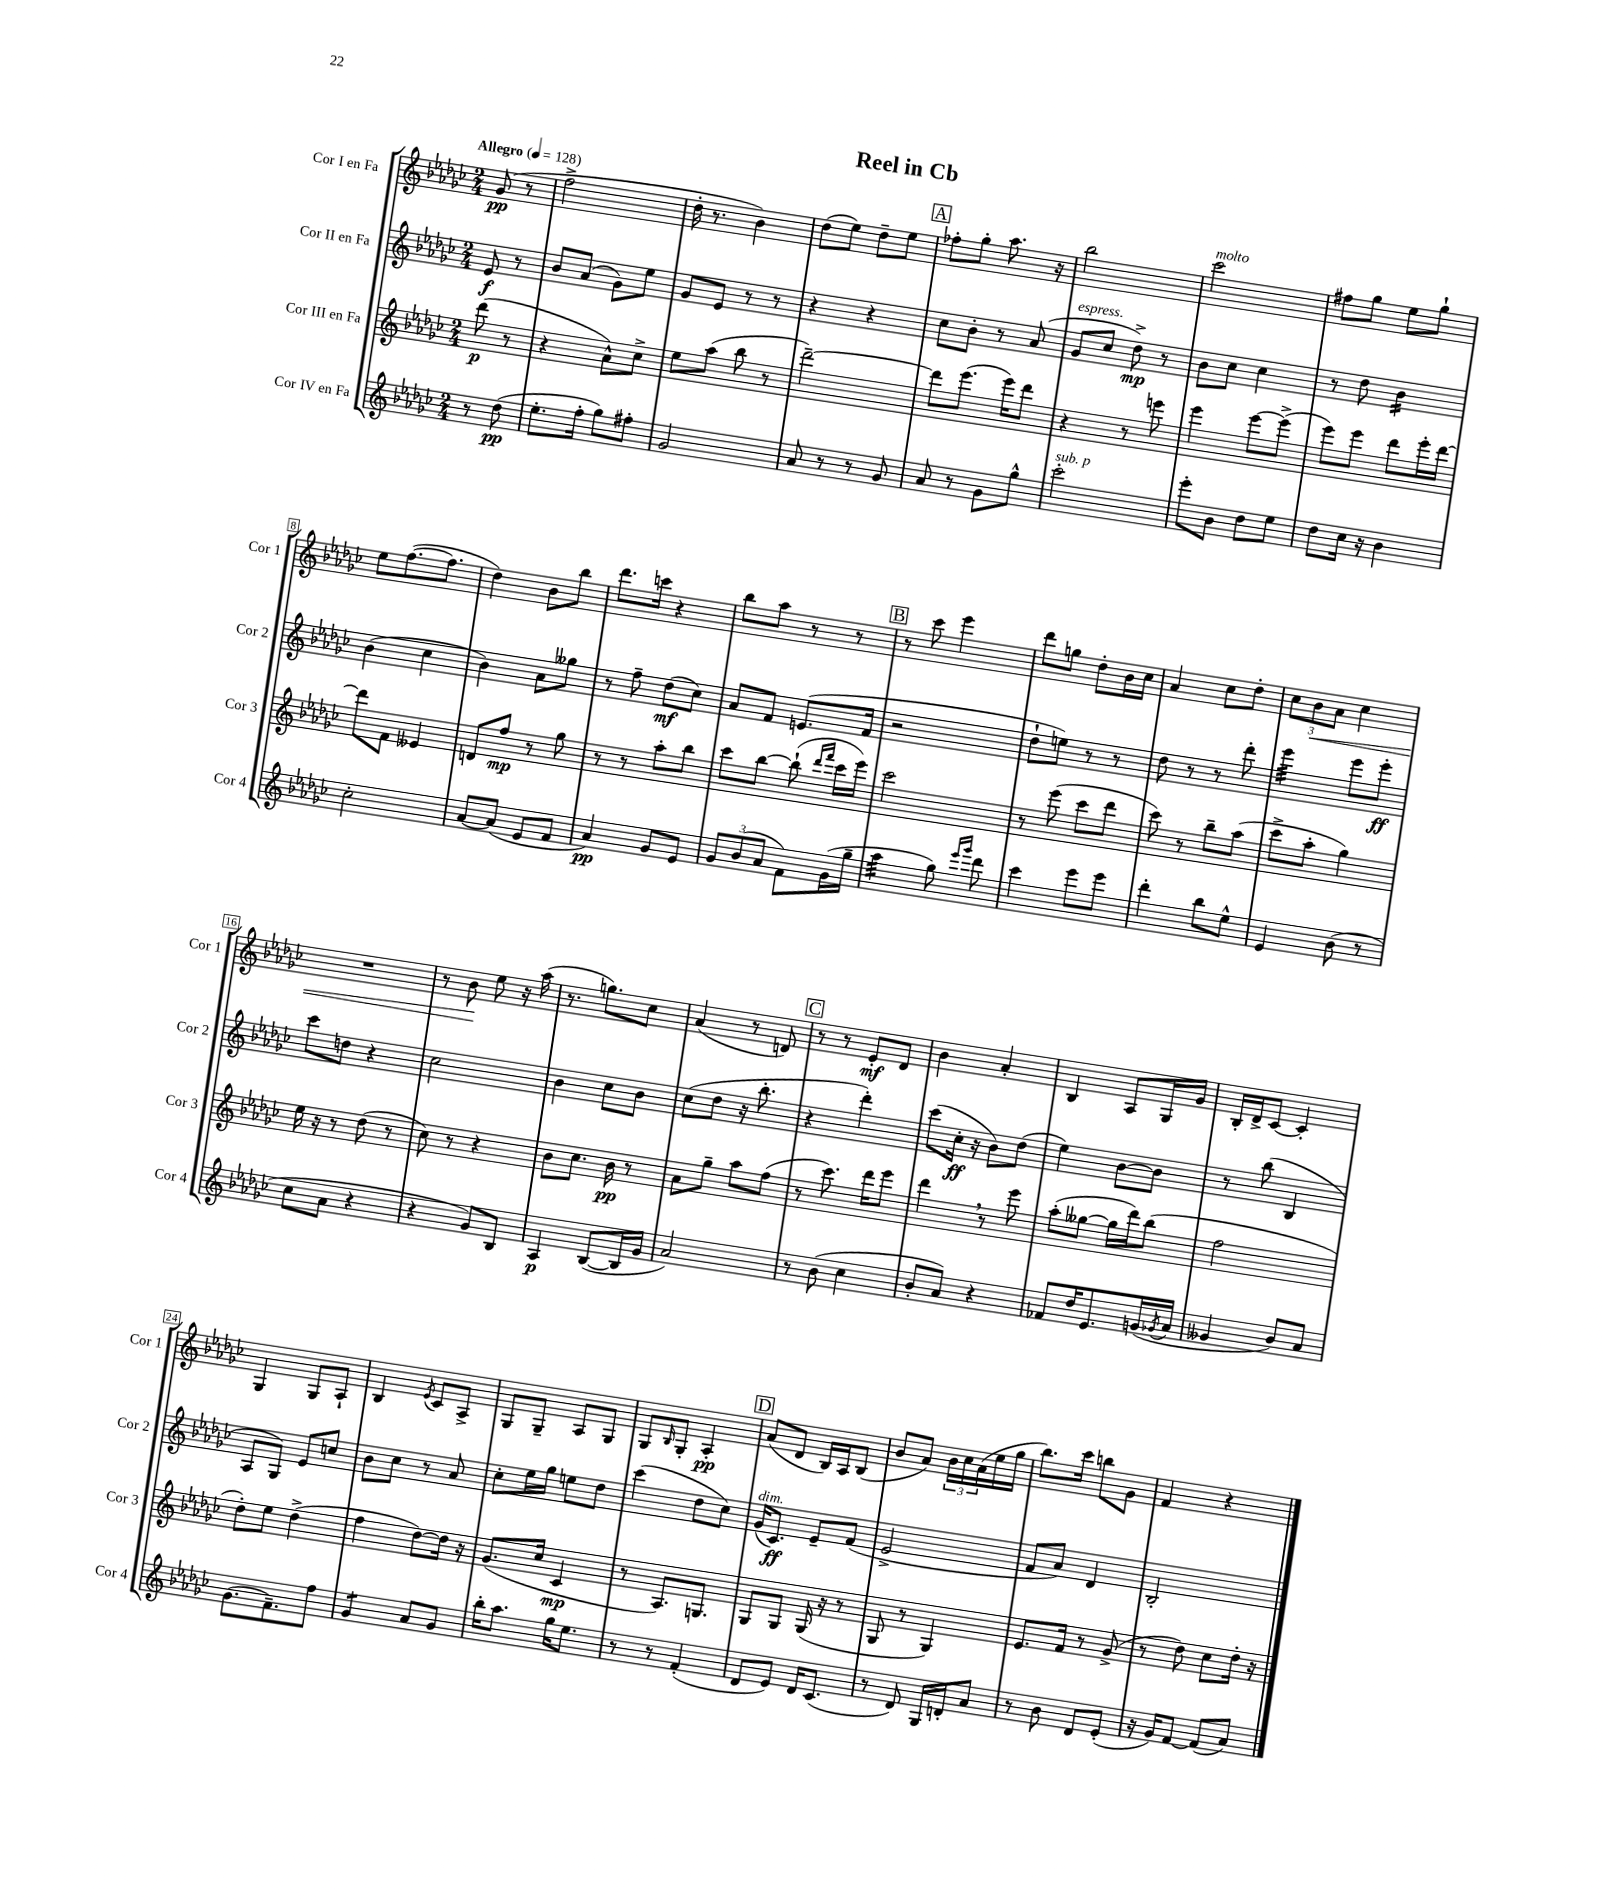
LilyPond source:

\header { title = "Reel in Cb" }
<<
\new StaffGroup <<
\new Staff = "s0" \with { instrumentName = "Cor I en Fa" shortInstrumentName = "Cor 1" } {
    \clef treble \key ges \major \numericTimeSignature \time 2/4 \partial 4 \tempo "Allegro" 4 = 128
    ges'8\pp( r8 |
    f''2-> |
    des''16-. r8. bes'4) |
    des''8( ees''8) des''8-- ees''8 |
    \mark \markup { \box "A" } fes''8-. ges''8-. aes''8. r16 |
    bes''2 |
    ces'''2^\markup { \italic "molto" } |
    fis''8 ges''8 ees''8 ges''8-! |
    ees''8 f''8.~( f''8. |
    des''4) bes'8 bes''8 |
    des'''8. c'''16 r4 |
    bes''8 aes''8 r8 r8 |
    \mark \markup { \box "B" } r8 ces'''8 ees'''4 |
    des'''8 g''8 des''8-. bes'16 ces''16 |
    aes'4 ces''8 des''8-. |
    \tuplet 3/2 { ces''8 bes'8\< aes'8 } ces''4 |
    R2 |
    r8 bes'8\! ees''8 r16 aes''16( |
    r8. g''8.) ces''8 |
    aes'4( r8 d'8) |
    \mark \markup { \box "C" } r8 r8 ees'8-.\mf des'8 |
    bes'4 aes'4-. |
    bes4 aes8 ges16 ges'16 |
    bes16-. des'16-> ces'8~ ces'4-. |
    ges4 ges8 aes8-! |
    bes4 \acciaccatura { ees'8 } ces'8 aes8-> |
    ges8 ges8-- aes8 ges8 |
    ges8 \grace { bes16 } ges8-. aes4-.\pp |
    \mark \markup { \box "D" } aes'8( des'8 bes16) aes16 bes8( |
    bes'8 aes'8) \tuplet 3/2 { bes'16 ces''16 aes'16( } ees''16 ges''16 |
    bes''8.) ces'''16 b''8 ges'8 |
    f'4 r4 \bar "|." |
}
\new Staff = "s1" \with { instrumentName = "Cor II en Fa" shortInstrumentName = "Cor 2" } {
    \clef treble \key ges \major \numericTimeSignature \time 2/4 \partial 4
    ees'8\f r8 |
    bes'8 aes'8( ges'8) ees''8 |
    ges'8 ees'8 r8 r8 |
    r4 r4 |
    \mark \markup { \box "A" } ces''8 bes'8-. r8 aes'8( |
    ges'8^\markup { \italic "espress." } ces''8 des''8->\mp) r8 |
    bes'8 ces''8 ces''4 |
    r8 des''8 bes'4:16 |
    bes'4( ces''4 |
    bes'4) aes'8 geses''8 |
    r8 f''8-- des''8\mf( ces''8) |
    aes'8 f'8 e'8.( f'16 |
    \mark \markup { \box "B" } r2 |
    des''8-! e''8) r8 r8 |
    des''8 r8 r8 des'''8-. |
    ees'''4:32 ees'''8 ees'''8-.\ff |
    ces'''8 d''8 r4 |
    ces''2 |
    bes'4 ces''8 bes'8 |
    ces''8( des''8 r16 bes''8.-. |
    \mark \markup { \box "C" } r4 des'''4-.) |
    ces'''8( ces''16-.\ff r16 bes'8) des''8( |
    ees''4) bes'8~ bes'8 |
    r8 bes''8( bes4 |
    aes8 ges8) ees'8 c''8 |
    bes'8 ces''8 r8 aes'8 |
    ces''8-. ees''16 ges''16 e''8 des''8 |
    ces'''4( des''8 ces''8) |
    \mark \markup { \box "D" } ges'16^\markup { \italic "dim." }( ces'8.\ff) ees'8-- f'8( |
    ees'2-> |
    f'8 aes'8) des'4 |
    bes2-. \bar "|." |
}
\new Staff = "s2" \with { instrumentName = "Cor III en Fa" shortInstrumentName = "Cor 3" } {
    \clef treble \key ges \major \numericTimeSignature \time 2/4 \partial 4
    des'''8\p( r8 |
    r4 aes'8-^) ces''8-> |
    ees''8 aes''8( bes''8 r8 |
    des'''2~--) |
    \mark \markup { \box "A" } des'''8 ees'''8.( ees'''16) des'''8 |
    r4 r8 e'''8 |
    ees'''4 ees'''8~ ees'''8->( |
    ees'''8) ees'''8 des'''8 ees'''16-. des'''16~ |
    des'''8 f'8 eeses'4 |
    d'8 f''8\mp r8 ges''8 |
    r8 r8 aes''8-. bes''8 |
    ces'''8 bes''8~ bes''8-!( \grace { des'''16 f'''16 } ces'''16 ees'''16) |
    \mark \markup { \box "B" } ces'''2 |
    r8 ees'''8( ces'''8 des'''8 |
    ces'''8) r8 bes''8-- aes''8( |
    ces'''8-> aes''8-. ges''4) |
    ees''16 r16 r8 des''8( r8 |
    ces''8) r8 r4 |
    bes'8 ces''8. bes'16\pp r8 |
    aes'8 ges''8-- aes''8 f''8( |
    \mark \markup { \box "C" } r8 ces'''8.) des'''16 ees'''8 |
    des'''4 \breathe r8 ees'''8 |
    aes''8-.( geses''8~ geses''16 des'''16) bes''8( |
    f''2 |
    des''8-.) ees''8 des''4->( |
    f''4 des''8~) des''16 r16 |
    ges'8.( ces''16 ces'4\mp |
    r8 aes8.) g8. |
    \mark \markup { \box "D" } ges8 ges8 ges16( r16 r8 |
    ges8 r8 ges4) |
    ees'8. f'16 r8 ges'8->( |
    r8 des''8) ces''8 des''16-. r16 \bar "|." |
}
\new Staff = "s3" \with { instrumentName = "Cor IV en Fa" shortInstrumentName = "Cor 4" } {
    \clef treble \key ges \major \numericTimeSignature \time 2/4 \partial 4
    r8 des''8\pp( |
    ees''8.-. f''16-. ges''8) fis''8-. |
    ges'2 |
    aes'8 r8 r8 ges'8 |
    \mark \markup { \box "A" } aes'8 r8 ges'8 ges''8-^ |
    ces'''2-.^\markup { \italic "sub. p" } |
    ees'''8-. bes'8 des''8 ees''8 |
    des''8 ces''16 r16 bes'4 |
    ces''2-. |
    aes'8~ aes'8( ees'8 f'8 |
    aes'4\pp) ges'8 ees'8 |
    \tuplet 3/2 { ges'8 bes'8( aes'8 } f'8) ges'16( ges''16-- |
    \mark \markup { \box "B" } aes''4:32 ges''8) \grace { ees'''16 ges'''16 } des'''8 |
    ces'''4 ees'''8 ees'''8 |
    des'''4-. bes''8 ees''8-^ |
    ees'4 bes'8( r8 |
    ces''8 aes'8 r4 |
    r4 ges'8) bes8 |
    aes4\p bes8~( bes16 ges'16 |
    aes'2) |
    \mark \markup { \box "C" } r8 bes'8( ces''4 |
    bes'8-. aes'8) r4 |
    fes'8 des''16 ees'8. g'16( \acciaccatura { ges'8 } aes'16 |
    geses'4 bes'8) aes'8 |
    ges'8.( f'8.--) f''8 |
    ges'4:8 aes'8 ges'8 |
    bes''16-. aes''8. ges''16 ees''8. |
    r8 r8 f'4-.( |
    \mark \markup { \box "D" } des'8 ees'8) des'16 ces'8.( |
    r8 des'8) ges16 d'16-. aes'8 |
    r8 bes'8 des'8 ees'8-.( |
    r16 ges'16) f'8~ f'8( aes'8) \bar "|." |
}
>>
>>
\layout { \context { \Score \override BarNumber.stencil = #(make-stencil-boxer 0.1 0.3 ly:text-interface::print) } }
